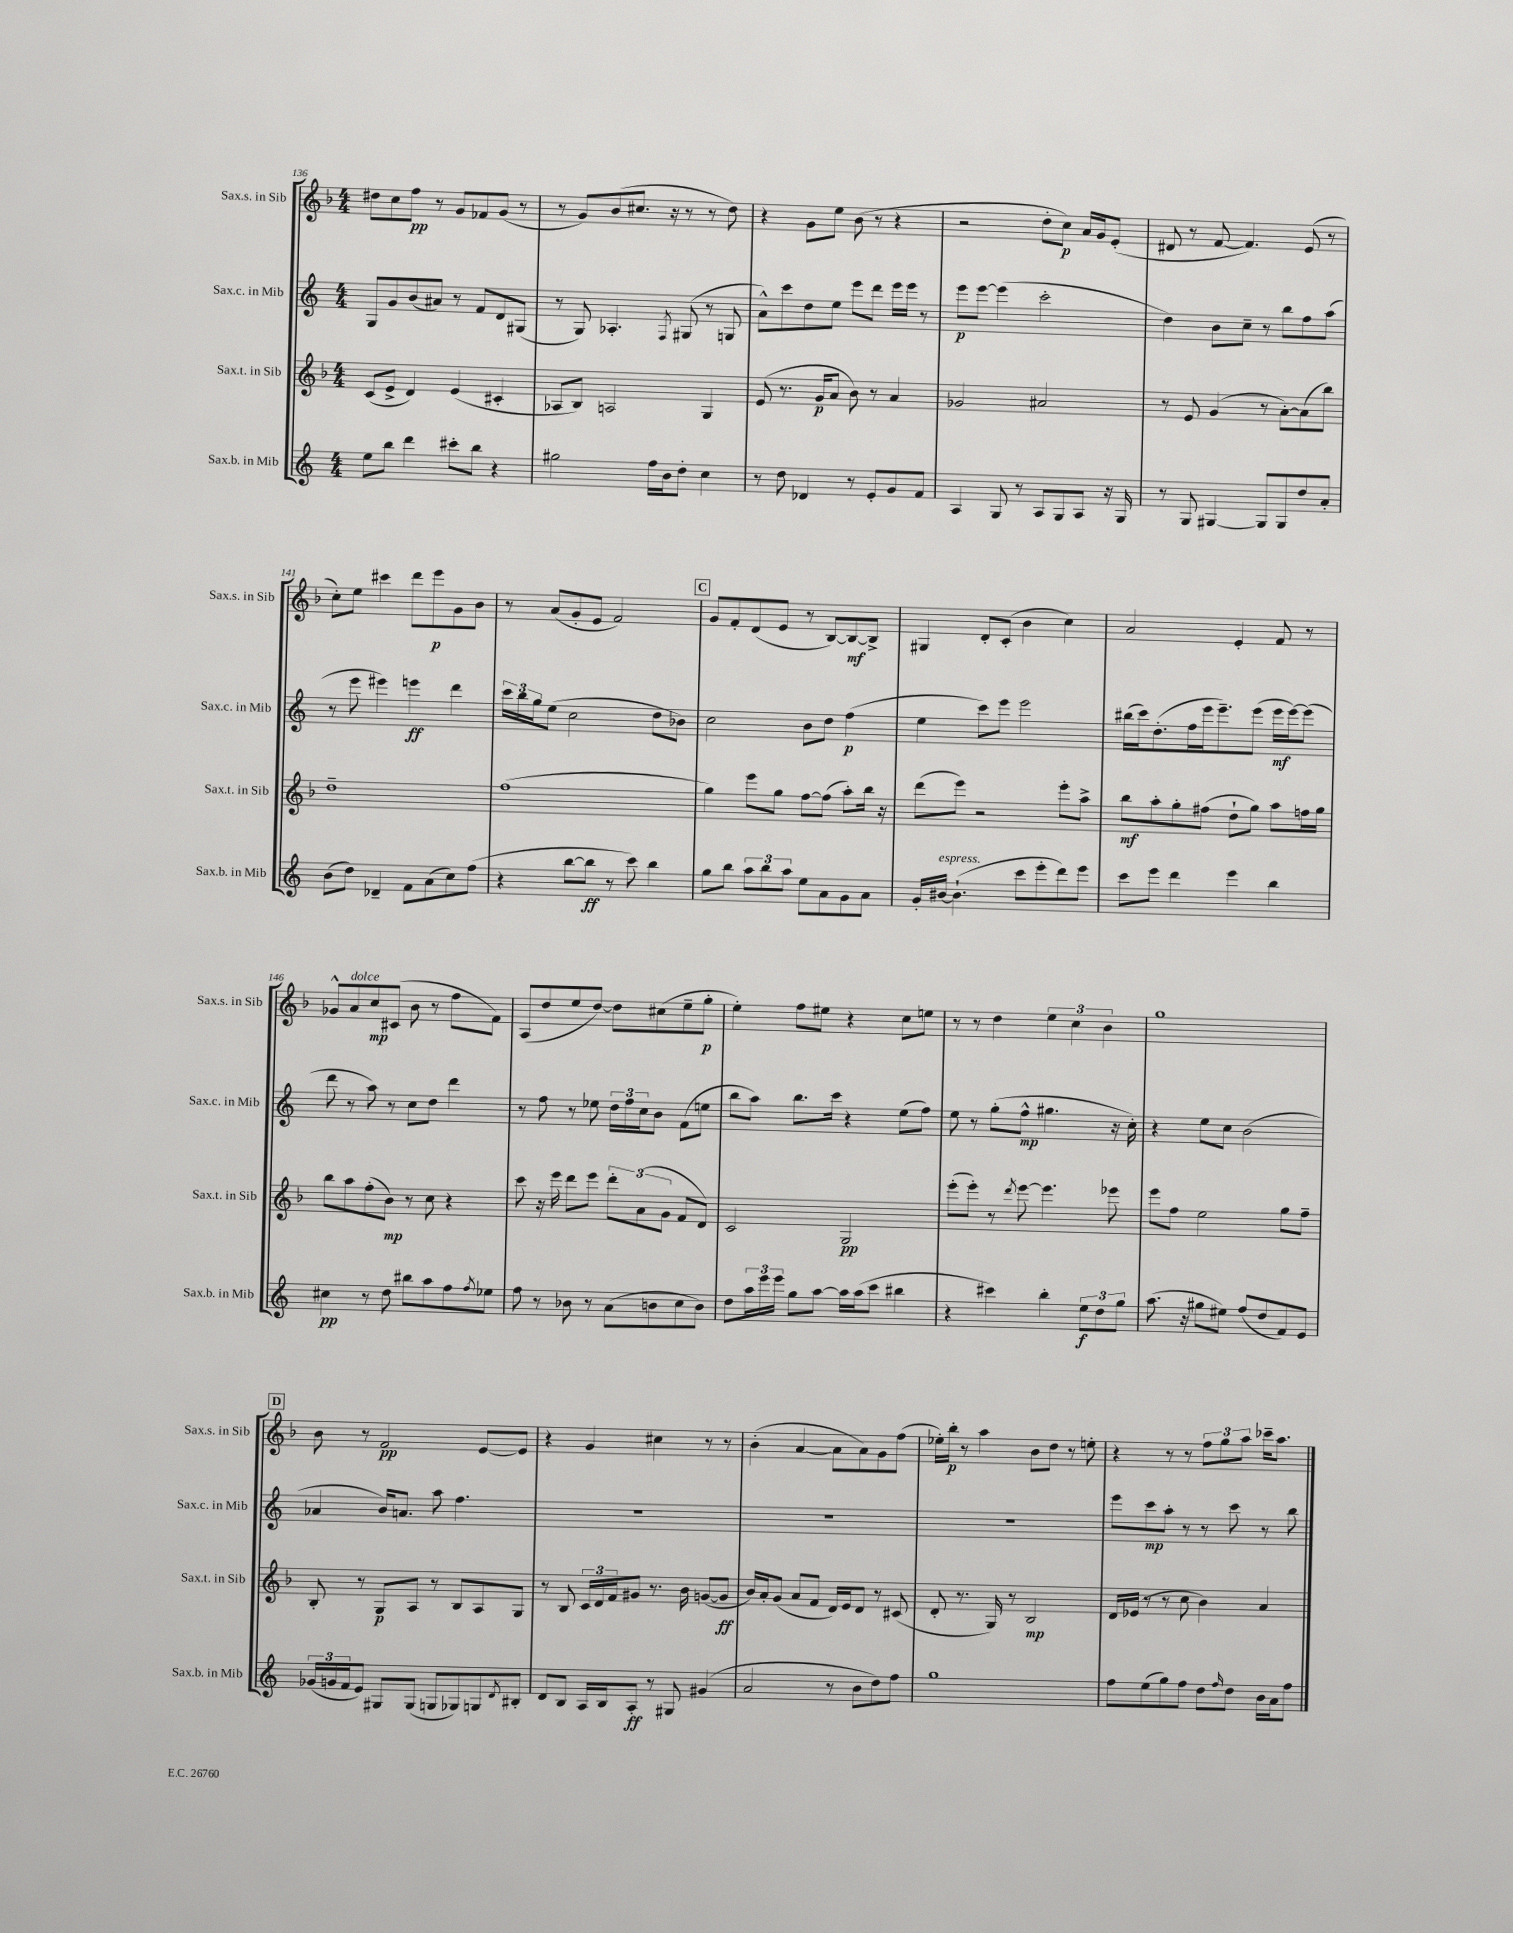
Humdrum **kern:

**kern	**dynam	**kern	**dynam	**kern	**dynam	**kern	**dynam
*part4	*part4	*part3	*part3	*part2	*part2	*part1	*part1
*staff4	*staff4	*staff3	*staff3	*staff2	*staff2	*staff1	*staff1
*I"Sax.b. in Mib	*	*I"Sax.t. in Sib	*	*I"Sax.c. in Mib	*	*I"Sax.s. in Sib	*
*I'Sax.b. in Mib	*	*I'Sax.t. in Sib	*	*I'Sax.c. in Mib	*	*I'Sax.s. in Sib	*
*clefG2	*	*clefG2	*	*clefG2	*	*clefG2	*
*k[]	*	*k[b-]	*	*k[]	*	*k[b-]	*
*M4/4	*	*M4/4	*	*M4/4	*	*M4/4	*
=136	=136	=136	=136	=136	=136	=136	=136
8ee\L	.	(8c/L	.	8G/L	.	8dd#X\L	.
8bb\J	.	8e^/J	.	8g/	.	8cc\	.
4ddd\	.	4d/)	.	(8b/	.	8ff\J	pp
.	.	.	.	8a#X/J)	.	8r	.
8ccc#X'\L	.	(4e/	.	8r	.	8g/L	.
8bb\J	.	.	.	8f/L	.	8f-X/	.
4r	.	4c#X'/	.	8d/	.	(8g/J	.
.	.	.	.	(8G#X/J	.	8r	.
=137	=137	=137	=137	=137	=137	=137	=137
2gg#X\	.	8A-X/L	.	8r	.	8r	.
.	.	8B-/J)	.	8G/)	.	8g/L)	.
.	.	2An/	.	4.A-X'/	.	(8b-/	.
.	.	.	.	.	.	8.cc#X/J	.
16ff\LL	.	.	.	.	.	.	.
16b\J	.	.	.	.	.	16r	.
.	.	.	.	8qF/	.	.	.
8dd'\J	.	.	.	(8G#X/	.	8r	.
4cc\	.	4G/	.	8r	.	8r	.
.	.	.	.	8Gn/	.	8dd\)	.
=138	=138	=138	=138	=138	=138	=138	=138
8r	.	(8e/	.	8a^^\L)	.	4r	.
8dd\	.	8.r	.	8ccc\	.	.	.
4d-X/	.	.	.	8dd\	.	8g\L	.
.	.	16g/KL	p	.	.	.	.
.	.	8a/J	.	8ee\J	.	8ee\J	.
8r	.	8b-\)	.	8eee\L	.	(8b-\	.
8e'/L	.	8r	.	8ddd\J	.	8r	.
8g/	.	4a/	.	16eee\LL	.	4r	.
.	.	.	.	16eee\JJ	.	.	.
8f/J	.	.	.	8r	.	.	.
=139	=139	=139	=139	=139	=139	=139	=139
4A/	.	2g-X/	.	8eee\L	p	2r	.
.	.	.	.	[8eee\J	.	.	.
8G/	.	.	.	(4eee\]	.	.	.
8r	.	.	.	.	.	.	.
8A/L	.	2a#X/	.	2ccc'\	.	8dd'\L	.
8G/	.	.	.	.	.	8cc\J)	p
8A/J	.	.	.	.	.	16a/LL	.
.	.	.	.	.	.	16g/J	.
16r	.	.	.	.	.	(8e'/J	.
16G/	.	.	.	.	.	.	.
=140	=140	=140	=140	=140	=140	=140	=140
8r	.	8r	.	4dd\)	.	8d#X/	.
8G/	.	8e/	.	.	.	8r	.
[4G#X/	.	(4g/	.	8b\L	.	[8f/	.
.	.	.	.	8cc~\J	.	4.f/])	.
8G#/L]	.	8r	.	8r	.	.	.
8G#/	.	[8a'\L)	.	8bb\L	.	.	.
8dd/	.	(8a\]	.	8ff\	.	(8e/	.
8a'/J	.	8bb-\J)	.	(8aa\J	.	8r	.
!!LO:LB:g=z
=141	=141	=141	=141	=141	=141	=141	=141
(8b\L	.	1dd~	.	8r	.	8cc'\L)	.
8dd\J)	.	.	.	8eee\	.	8ee\J	.
4d-X~/	.	.	.	4eee#X\)	.	4ccc#X\	.
8f\L	.	.	.	4eeen\	ff	8ddd\L	.
(8a\	.	.	.	.	.	8eee\	p
8cc\)	.	.	.	4ddd\	.	8g\	.
(8ff\J	.	.	.	.	.	8b-\J	.
=142	=142	=142	=142	=142	=142	=142	=142
4r	.	(1ff	.	24ccc\LL	.	8r	.
.	.	.	.	24bb\	.	.	.
.	.	.	.	24gg\J	.	.	.
.	.	.	.	(8ee\J	.	(8a/L	.
[8bb\L	.	.	.	2cc\	.	8g'/	.
8bb\J]	ff	.	.	.	.	8e/J	.
8r	.	.	.	.	.	2f/)	.
8ccc\)	.	.	.	.	.	.	.
4bb\	.	.	.	8dd\L	.	.	.
.	.	.	.	8b-X\J)	.	.	.
!!LO:REH:place=s1:t=C
=143	=143	=143	=143	=143	=143	=143	=143
8gg\L	.	4gg\)	.	2cc\	.	8g/L	.
8bb\J	.	.	.	.	.	8f'/	.
12aa\L	.	8eee\L	.	.	.	(8d/	.
12bb\	.	.	.	.	.	.	.
.	.	8gg\J	.	.	.	8e/J	.
12aa\J	.	.	.	.	.	.	.
8ee\L	.	[8ff\L	.	8b\L	.	8r	.
8a\	.	(8ff\J]	.	8dd\J	.	[8B-/L)	.
8g\	.	8aa'\L)	.	(4ff\	p	8B-/_	mf
8a\J	.	16bb-\Jk	.	.	.	8B-^/J]	.
.	.	16r	.	.	.	.	.
=144	=144	=144	=144	=144	=144	=144	=144
16g'/LL	.	(8ddd\L	.	4ee\	.	4G#X/	.
!LO:TX:a:i:t=espress.	!	!	!	!	!	!	!
[16b#X/JJ	.	.	.	.	.	.	.
(4.b#`\]	.	8eee\J)	.	.	.	.	.
.	.	2r	.	8ccc\L)	.	8d'/L	.
.	.	.	.	8eee\J	.	(8c'/J	.
8ccc\L	.	.	.	2eee\	.	4b-\	.
8eee'\	.	.	.	.	.	.	.
8ddd\)	.	8eee'\L	.	.	.	4cc\)	.
8eee\J	.	8aa^\J	.	.	.	.	.
=145	=145	=145	=145	=145	=145	=145	=145
8ccc\L	.	8bb-\L	mf	(16bb#X\LL	.	2a/	.
.	.	.	.	16ccc\J)	.	.	.
8eee\J	.	8aa'\	.	(8.dd'\	.	.	.
4ddd\	.	8gg'\	.	.	.	.	.
.	.	.	.	16ff\L	.	.	.
.	.	(8ff#X\J	.	16eee\J	.	.	.
.	.	.	.	8.eee~\)	.	.	.
4eee\	.	8dd`\L	.	.	.	4e'/	.
.	.	8gg\J)	.	(8eee\J	.	.	.
4bb\	.	8aa\L	.	16eee\LL	mf	8f/	.
.	.	.	.	[16eee\J)	.	.	.
.	.	16ffn\L	.	(8eee\J]	.	8r	.
.	.	16gg\JJ	.	.	.	.	.
!!LO:LB:g=z
=146	=146	=146	=146	=146	=146	=146	=146
4cc#X\	pp	8bb-\L	.	8ddd\	.	8g-X^^/L	.
!	!	!	!	!	!	!LO:TX:a:i:t=dolce	!
.	.	8aa\	.	8r	.	8a/	.
8r	.	(8ff'\	.	8aa\)	.	8cc/	mp
8dd\	.	8b-\J)	mp	8r	.	(8c#X/J	.
8bb#X\L	.	8r	.	8cc\L	.	8b-\	.
8aa\	.	8cc\	.	8dd\J	.	8r	.
8ff\	.	4r	.	4ddd\	.	8ff\L	.
8qff/	.	.	.	.	.	.	.
8ee-X\J	.	.	.	.	.	8f\J)	.
=147	=147	=147	=147	=147	=147	=147	=147
8ff\	.	8ccc\	.	8r	.	(8A/L	.
8r	.	16r	.	8ff\	.	8dd/	.
.	.	16eee\	.	.	.	.	.
8b-X\	.	8ddd\L	.	8r	.	8ee/	.
8r	.	8eee\J	.	8ee-X\	.	[8dd/J)	.
(8a\L	.	12ddd'\L	.	24dd\LL	.	8dd\L]	.
.	.	.	.	24ff\	.	.	.
.	.	(12a\	.	24cc\J	.	.	.
8bn\	.	.	.	8b\J	.	(8cc#X\	.
.	.	12g\J	.	.	.	.	.
8cc\	.	8f/L	.	(8f\L	.	8ee~\	.
8b\J)	.	8d/J)	.	8een\J	.	8gg'\J	p
=148	=148	=148	=148	=148	=148	=148	=148
8dd\L	.	2c/	.	8bb\L	.	4ee'\)	.
24aa\L	.	.	.	8aa\J)	.	.	.
24eee\	.	.	.	.	.	.	.
24eee\JJ	.	.	.	.	.	.	.
8gg\L	.	.	.	8.bb\L	.	8ff\L	.
[8aa\J	.	.	.	.	.	8ee#X\J	.
.	.	.	.	16ccc\Jk	.	.	.
16aa\LL]	.	2G/	pp	4r	.	4r	.
(16aa\J	.	.	.	.	.	.	.
8ccc\J	.	.	.	.	.	.	.
4bb#X\	.	.	.	(8ee\L	.	8cc\L	.
.	.	.	.	8ff\J)	.	8een\J	.
=149	=149	=149	=149	=149	=149	=149	=149
4r	.	(8eee'\L	.	8ee\	.	8r	.
.	.	8eee'\J)	.	8r	.	8r	.
4ccc#X\)	.	8r	.	(8gg'\L	.	4dd\	.
.	.	8qddd/	.	.	.	.	.
.	.	[8eee\	.	8ff^^\J	mp	.	.
4bb'\	.	4.eee\]	.	4.gg#X\	.	6ee\	.
.	.	.	.	.	.	6cc\	.
12ee\L	f	.	.	.	.	.	.
12dd\	.	.	.	.	.	6b-\	.
.	.	8eee-X\	.	16r	.	.	.
12gg\J	.	.	.	.	.	.	.
.	.	.	.	16cc'\)	.	.	.
=150	=150	=150	=150	=150	=150	=150	=150
(8.aa\	.	8eee\L	.	4r	.	1gg	.
.	.	8ff\J	.	.	.	.	.
16r	.	.	.	.	.	.	.
8gg#X\L	.	2ee\	.	8ee\L	.	.	.
8ee#X\J)	.	.	.	8cc\J	.	.	.
(8ff/L	.	.	.	(2b\	.	.	.
8dd/	.	.	.	.	.	.	.
8f/)	.	8gg\L	.	.	.	.	.
8e/J	.	8ff~\J	.	.	.	.	.
!!LO:LB:g=z
!!LO:REH:place=s1:t=D
=151	=151	=151	=151	=151	=151	=151	=151
(24g-X/LL	.	8B-'/	.	4a-X/	.	8b-\	.
24gn/	.	.	.	.	.	.	.
24f/J	.	.	.	.	.	.	.
8e/J)	.	8r	.	.	.	8r	.
8G#X/L	.	8G/L	p	16b/KL)	.	2f/	pp
.	.	.	.	8.an/J	.	.	.
(8G#/J	.	8A/J	.	.	.	.	.
8Gn/L	.	8r	.	8aa\	.	.	.
8G-X/)	.	8B-/L	.	4.ff\	.	.	.
8Gn/	.	8A/	.	.	.	[8e/L	.
8qd/	.	.	.	.	.	.	.
8B#X'/J	.	8G/J	.	.	.	8e/J]	.
=152	=152	=152	=152	=152	=152	=152	=152
8d/L	.	8r	.	1r	.	4r	.
8B/J	.	8B-/	.	.	.	.	.
16A/LL	.	24c/LL	.	.	.	4g/	.
.	.	24d/	.	.	.	.	.
16B/J	.	.	.	.	.	.	.
.	.	24f/J	.	.	.	.	.
8A'/J	ff	8g#X/J	.	.	.	.	.
8r	.	8.r	.	.	.	4cc#X\	.
8G#X/	.	.	.	.	.	.	.
.	.	16b-\	.	.	.	.	.
(4g#X/	.	([8gn/L	.	.	.	8r	.
.	.	8g/J]	ff	.	.	8r	.
=153	=153	=153	=153	=153	=153	=153	=153
2a/	.	16b-/LL)	.	1r	.	(4b-'\	.
.	.	16a'/J	.	.	.	.	.
.	.	(8g/J	.	.	.	.	.
.	.	8a/L	.	.	.	[4a/	.
.	.	8f/J	.	.	.	.	.
8r	.	16d/LL)	.	.	.	8a\L]	.
.	.	16e/J	.	.	.	.	.
8b\L	.	8d/J	.	.	.	8a\)	.
8dd\)	.	8r	.	.	.	8g\	.
8ff\J	.	(8c#X/	.	.	.	(8ff\J	.
=154	=154	=154	=154	=154	=154	=154	=154
1gg	.	8d'/	.	1r	.	16ee-X'\LL)	.
.	.	.	.	.	.	16bb-'\JJ	p
.	.	8.r	.	.	.	8r	.
.	.	.	.	.	.	4aa\	.
.	.	16G/)	.	.	.	.	.
.	.	8r	.	.	.	.	.
.	.	2B-/	mp	.	.	8b-\L	.
.	.	.	.	.	.	8dd\J	.
.	.	.	.	.	.	8r	.
.	.	.	.	.	.	8een'\	.
=155	=155	=155	=155	=155	=155	=155	=155
8ff\L	.	16d/LL	.	8eee\L	.	4r	.
.	.	(16e-X/JJ	.	.	.	.	.
(8ee\	.	8r	.	8ccc\	mp	.	.
8gg\)	.	8r	.	8aa'\J	.	8r	.
8ff\J	.	8cc\	.	8r	.	8r	.
8dd\L	.	4b-\)	.	8r	.	12ff\L	.
.	.	.	.	.	.	12gg\	.
16qqff/	.	.	.	.	.	.	.
8dd\J	.	.	.	8ccc\	.	.	.
.	.	.	.	.	.	12aa\J	.
16b\LL	.	4a/	.	8r	.	16ccc-X~\KL	.
16a\J	.	.	.	.	.	8.aa\J	.
8ff\J	.	.	.	8bb\	.	.	.
==	==	==	==	==	==	==	==
*-	*-	*-	*-	*-	*-	*-	*-
